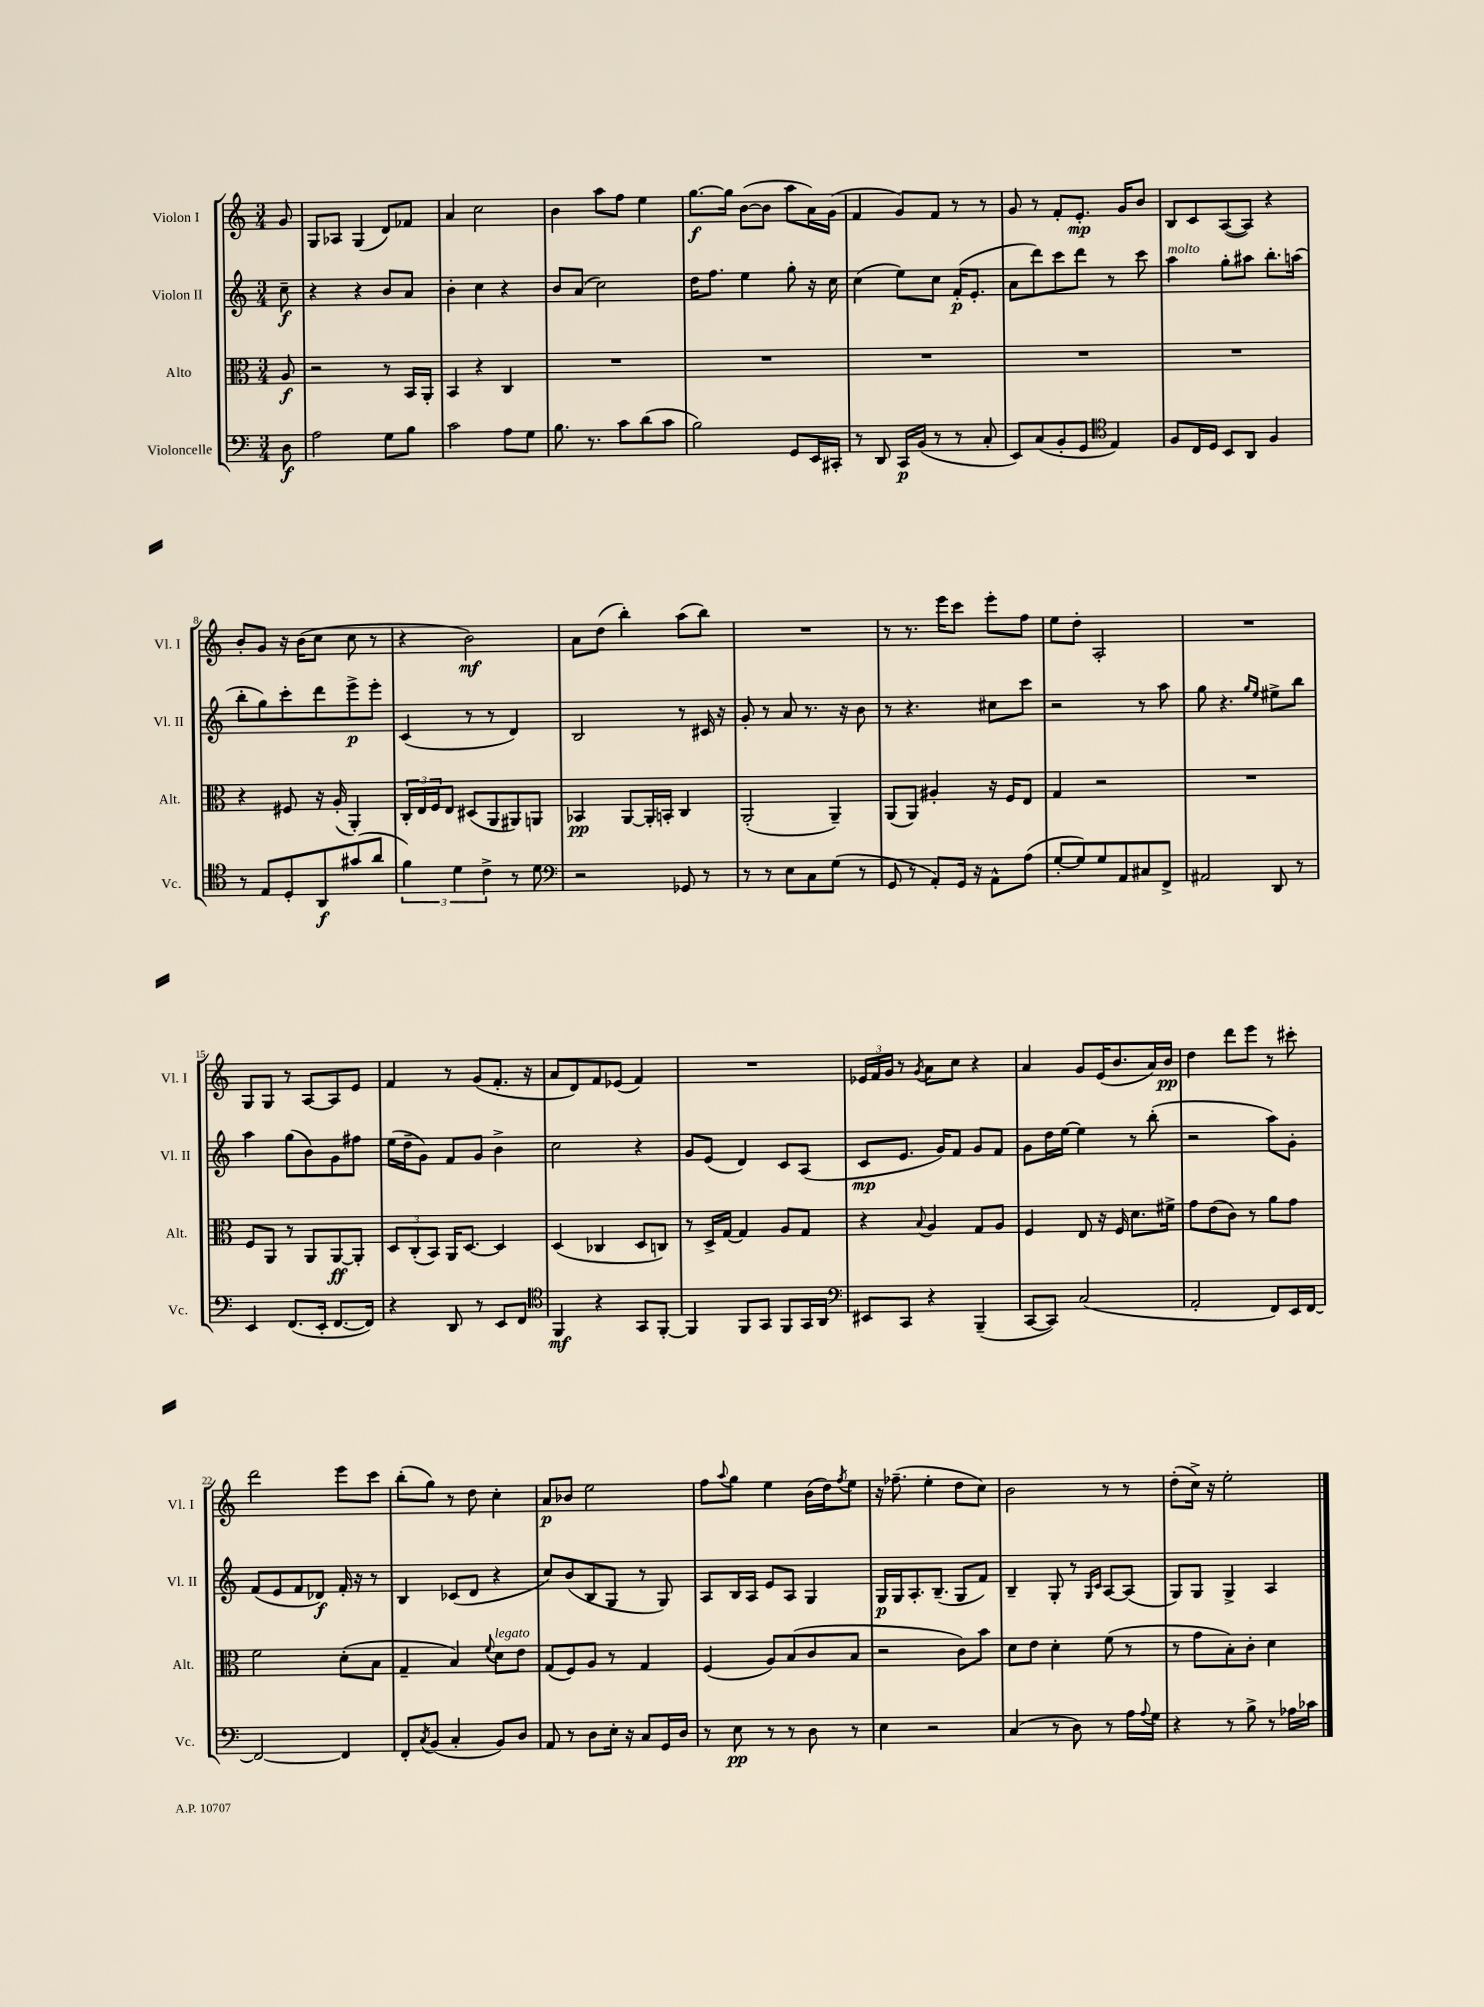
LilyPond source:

<<
\new StaffGroup <<
\new Staff = "s0" \with { instrumentName = "Violon I" shortInstrumentName = "Vl. I" } {
    \clef treble \key c \major \numericTimeSignature \time 3/4 \partial 8
    g'8 |
    g8 aes8 g4( d'8) fes'8 |
    a'4 c''2 |
    b'4 a''8 f''8 e''4 |
    g''8.~\f g''16 b'8~( b'8 a''8 a'16) g'16( |
    f'4 g'8) f'8 r8 r8 |
    g'8 r8 f'8-. e'8.-.\mp g'16 b'8 |
    b8 c'8 a8~( a8) r4 |
    b'8-. g'8 r16 b'16( c''8 c''8 r8 |
    r4 b'2\mf) |
    a'8 d''8( b''4-.) a''8( b''8) |
    R2. |
    r8 r8. e'''16 c'''8 e'''8-. f''8 |
    e''8 d''8-. a2-. |
    R2. |
    g8 g8 r8 a8~ a8 e'8 |
    f'4 r8 g'8( f'8.-. r16 |
    a'8 d'8) f'8 ees'8( f'4) |
    R2. |
    \tuplet 3/2 { ees'16 f'16 g'16 } r8 \acciaccatura { g'8 } a'8 c''8 r4 |
    a'4 g'8 e'16( b'8. a'16) b'16\pp |
    d''4 d'''8 e'''8 r8 cis'''8-. |
    d'''2 e'''8 c'''8 |
    b''8-.( g''8) r8 d''8 c''4-. |
    a'8\p bes'8 e''2 |
    f''8 \appoggiatura { a''8 } g''8 e''4 b'16( d''16) \acciaccatura { f''8 } e''8 |
    r16 fes''8.--( e''4-. d''8 c''8) |
    b'2 r8 r8 |
    d''8-.( c''16->) r16 e''2-. \bar "|." |
}
\new Staff = "s1" \with { instrumentName = "Violon II" shortInstrumentName = "Vl. II" } {
    \clef treble \key c \major \numericTimeSignature \time 3/4 \partial 8
    c''8--\f |
    r4 r4 b'8 a'8 |
    b'4-. c''4 r4 |
    b'8 a'8( c''2) |
    d''16 f''8. e''4 g''8-. r16 c''16 |
    c''4( e''8) c''8 f'16-.\p( e'8.-. |
    a'8 d'''8) c'''8 d'''8 r8 c'''8 |
    a''4^\markup { \italic "molto" } g''8-. ais''8 b''8.-. a''16( |
    b''8-. g''8) c'''8-. d'''8 e'''8->\p e'''8-. |
    c'4( r8 r8 d'4) |
    b2 r8 cis'16 r16 |
    g'8-. r8 a'8 r8. r16 b'8 |
    r8 r4. cis''8 c'''8 |
    r2 r8 a''8 |
    g''8 r4. \grace { g''16 e''16 } eis''8-> b''8 |
    a''4 g''8( b'8) g'8 fis''8 |
    e''16( d''16-- g'8) f'8 g'8 b'4-> |
    c''2 r4 |
    g'8 e'8( d'4) c'8 a8( |
    c'8\mp e'8. g'16) f'8 g'8 f'8 |
    g'8 d''16 e''16~ e''4 r8 b''8-.( |
    r2 a''8) g'8-. |
    f'8( e'8 f'8 des'8\f) f'16-. r16 r8 |
    b4 ces'8( d'8 r4 |
    c''8) b'8( b8 g8 r8 g8) |
    a8 b16 a16 e'8 a8 g4 |
    g16\p g16 a8.-. b8.--( g8 f'8) |
    b4-- g8-. r8 \grace { g16 c'16 } a8~ a8( |
    g8) g8 g4-> a4 \bar "|." |
}
\new Staff = "s2" \with { instrumentName = "Alto" shortInstrumentName = "Alt." } {
    \clef alto \key c \major \numericTimeSignature \time 3/4 \partial 8
    a8\f |
    r2 r8 b,16 a,16-. |
    b,4 r4 c4 |
    R2. |
    R2. |
    R2. |
    R2. |
    R2. |
    r4 fis8 r16 a16-.( a,4-.) |
    \tuplet 3/2 { c16-. e16 f16 } e8 dis8( a,8 ais,8) a,8 |
    bes,4\pp a,8~ a,16-. b,16-. c4 |
    a,2-.( a,4--) |
    a,8( a,8) ais4-. r16 f16 e8 |
    g4 r2 |
    R2. |
    f8 a,8 r8 a,8 a,8~\ff a,8-. |
    \tuplet 3/2 { d8 c8-.( b,8) } a,16 d8.~ d4 |
    d4( ces4 d8 c8) |
    r8 d16-> g16~ g4 a8 g8 |
    r4 \appoggiatura { b8 } a4 g8 a8 |
    f4 e8 r16 f16 d'8. fis'16-> |
    g'8 e'8( c'8) r8 a'8 g'8 |
    f'2 d'8-.( b8 |
    g4-- b4) \appoggiatura { f'8 } d'8^\markup { \italic "legato" } e'8 |
    g8( f8) a8 r8 g4 |
    f4( a8) b8( c'8 b8 |
    r2 c'8) b'8 |
    d'8 e'8 d'4-. f'8( r8 |
    r8 g'8 b8-.) c'8-. d'4 \bar "|." |
}
\new Staff = "s3" \with { instrumentName = "Violoncelle" shortInstrumentName = "Vc." } {
    \clef bass \key c \major \numericTimeSignature \time 3/4 \partial 8
    d8\f |
    a2 g8 b8 |
    c'2 a8 g8 |
    b8. r8. c'8 d'8( c'8 |
    b2) g,8 e,16 cis,16-. |
    r8 d,8 c,16\p b,16( r8 r8 c8-. |
    e,8) c8( b,8-. g,8 \clef tenor e4) |
    f8 c16 d16 b,8 a,8 f4 |
    r8 e8 d8-. a,8\f gis'8( a'8 |
    \tuplet 3/2 { f'4) d'4 c'4-> } r8 d'8 |
    \clef bass r2 ges,8 r8 |
    r8 r8 e8 c8 g8( r8 |
    g,8 r8 a,8-.) g,16 r16 a,8-^ a8( |
    g8~-. g8) g8 a,8 cis8 f,8-> |
    ais,2 d,8 r8 |
    e,4 f,8.( e,16-. f,8.~ f,16) |
    r4 d,8 r8 e,8 f,8 |
    \clef tenor f,4\mf r4 g,8 f,8~-. |
    f,4 f,8 g,8 f,8 g,16 a,16 |
    \clef bass eis,8 c,8 r4 b,,4--( |
    c,8~ c,8) c2( |
    a,2-. f,8) e,16 f,16~ |
    f,2~ f,4 |
    f,8-. \acciaccatura { c8 } b,8( c4-. b,8) d8 |
    a,8 r8 d8 e16-. r16 c8 g,16 d16 |
    r8 e8\pp r8 r8 d8 r8 |
    e4 r2 |
    c4( r8 d8) r8 a16 \appoggiatura { a8 } g16 |
    r4 r8 b8-> r8 aes16 ces'16 \bar "|." |
}
>>
>>
